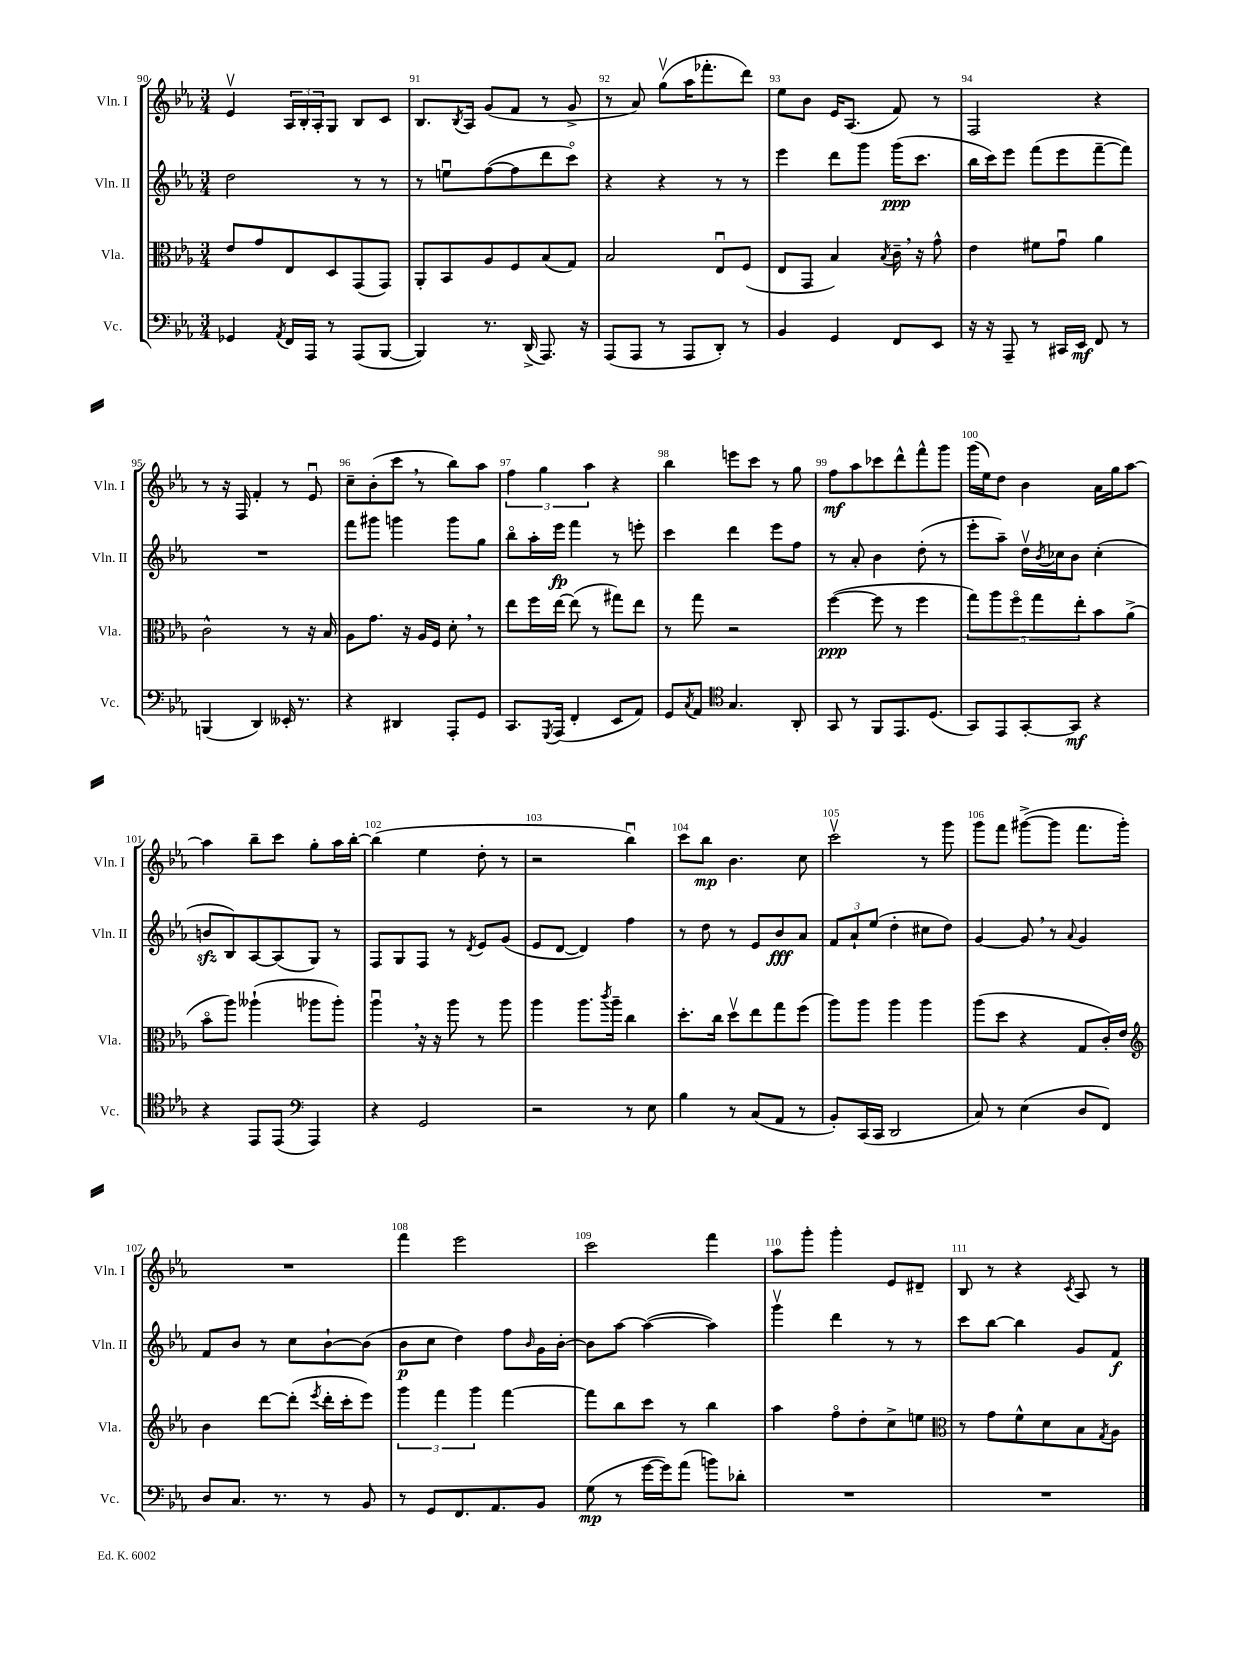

**kern	**kern	**kern	**kern
*staff4	*staff3	*staff2	*staff1
*clefF4	*clefC3	*clefG2	*clefG2
*k[b-e-a-]	*k[b-e-a-]	*k[b-e-a-]	*k[b-e-a-]
*M3/4	*M3/4	*M3/4	*M3/4
4GG-	8e-	2dd	4e-v
.	8g	.	.
8qAA-	.	.	.
16FF	8E-	.	24A-
.	.	.	24B-'
16AAA-	.	.	.
.	.	.	24A-'
8r	8D	.	8G
(8AAA-	(8GG	8r	8B-
[8BBB-	8GG)	8r	8c
=	=	=	=
4BBB-])	8AA-'	8r	8.B-
.	8BB-	8eeu	.
.	.	.	8qB-
.	.	.	16A-
8.r	8A-	([8ff	(8g
.	8F	8ff]	8f
(16DD^	.	.	.
8.AAA-)	(8B-	8ddd	8r
.	8G)	8ccco)	8g^
16r	.	.	.
=	=	=	=
(8AAA-	2B-	4r	8r
8AAA-	.	.	8a-)
8r	.	4r	(8ggv
8AAA-	.	.	16aa-
.	.	.	8.fff-'
8DD')	8E-u	8r	.
8r	(8F	8r	8ddd)
=	=	=	=
4BB-	8E-	4eee-	8ee-
.	8GG	.	8b-
4GG	4B-)	8ddd	16e-
.	.	.	(8.A-
.	.	8ggg	.
.	8qB-	.	.
8FF	16c~	(16ggg	8f)
.	16r	8.ccc	.
8EE-	8g^^	.	8r
=	=	=	=
16r	4e-	16bb-	2F
16r	.	16ccc)	.
8AAA-~	.	8eee-	.
8r	8f#	(8fff	.
16CC#	8gu	8eee-	.
16EE-	.	.	.
8FF	4a-	[8fff~	4r
8r	.	8fff])	.
=	=	=	=
(4BBB	2c^^	2.r	8r
.	.	.	16r
.	.	.	16F
4DD)	.	.	4f'
16EE--'	8r	.	8r
8.r	.	.	.
.	16r	.	8e-u
.	16B-	.	.
=	=	=	=
4r	8A-	8fff	8cc~
.	8.g	8ggg#	(8b-'
4DD#	.	4ggg	8ccc
.	16r	.	.
.	16A-	.	8r
.	16F	.	.
8AAA-'	8d'	8ggg	8bb-)
8GG	8r	8gg	8aa-
=	=	=	=
8.CC	8ee-	8bb-o	6ff
.	16ff	16aa-'	.
.	.	.	6gg
8qGGG	.	.	.
(16AAA-	[16ee-	16eee-	.
4FF'	(8ee-]	4fff	.
.	.	.	6aa-
.	8r	.	.
8EE-	8gg#)	8r	4r
8AA-)	8ee-	8eee'	.
=	=	=	=
8GG	8r	4ccc	4bb-
8qC	.	.	.
8AA-	8gg	.	.
*clefC4	*	*	*
4.G	2r	4ddd	8eee
.	.	.	8ccc
.	.	8eee-	8r
8AA-'	.	8ff	8gg
=	=	=	=
8GG	([4ff	8r	8ff
8r	.	8a-'	8aa-
8FF	8ff]	4b-	8ccc-
8.EE-	8r	.	8ddd^^
.	4ff	(8dd'	8fff^^
(8.D	.	.	.
.	.	8r	8ggg
=	=	=	=
8GG)	10gg)	8eee-'	(16ggg
.	.	.	16ee-)
.	10aa-	.	.
8EE-	.	8aa-~)	8dd
.	10ffo	.	.
[8GG'	.	16ddv	4b-
.	10gg	.	.
.	.	8qb-	.
.	.	16cc-	.
8GG]	.	8b-	.
.	10ee-'	.	.
4r	8b-	(4cc-'	16a-
.	.	.	16gg
.	(8a-^	.	[8aa-
=	=	=	=
4r	8b-o	8b	4aa-]
.	8aa-)	8B-)	.
8EE-	(4aa--`	[8A-	8bb-~
(8EE-	.	(8A-]	8ccc
*clefF4	*	*	*
4AAA-)	8aa-	8G)	8gg'
.	8aa-')	8r	16aa-
.	.	.	[16bb-'
=	=	=	=
4r	4aa-u	8F	(4bb-]
.	.	8G	.
2GG	16r	8F	4ee-
.	16r	.	.
.	8aa-	8r	.
.	.	8qd	.
.	8r	8e-	8dd'
.	8aa-	(8g	8r
=	=	=	=
2r	4aa-	8e-	2r
.	.	[8d	.
.	8.aa-	4d])	.
.	8qccc	.	.
.	16aa-~	.	.
8r	4cc	4ff	4bb-u)
8E-	.	.	.
=	=	=	=
4B-	8.dd'	8r	8ccc
.	.	8dd	8bb-
.	16cc	.	.
8r	8ddv	8r	4.b-
(8C	8ee-	8e-	.
8AA-	8gg	8b-	.
8r	(8ff	8a-	8cc
=	=	=	=
8BB-')	8aa-)	12f	2cccv
.	.	12a-`	.
(16CC	8aa-	.	.
.	.	(12ee-	.
16CC	.	.	.
2DD	4aa-	4dd'	.
.	4aa-	8cc#	8r
.	.	8dd)	8ggg
=	=	=	=
8C)	(8aa-	[4g	8ggg
8r	8dd	.	8fff
(4E-	4r	8g]	([8ggg#^
.	.	8r	8ggg#]
.	.	8qqa-	.
8D	8G	4g	8.fff
8FF)	16c')	.	.
.	16e-	.	16ggg#')
=	=	=	=
*	*clefG2	*	*
8D	4b-	8f	2.r
8.C	.	8b-	.
.	[8ddd	8r	.
8.r	.	.	.
.	(8ddd']	8cc	.
.	8qeee-	.	.
8r	16ddd'	[8b-`	.
.	16ccc'	.	.
8BB-	8eee-)	(8b-]	.
=	=	=	=
8r	6ggg	8b-	4fff
8GG	.	8cc	.
.	6fff	.	.
8.FF	.	4dd)	2eee-
.	6ggg	.	.
8.AA-	.	.	.
.	[4fff	8ff	.
.	.	16qqb-	.
8BB-	.	16g	.
.	.	[16b-'	.
=	=	=	=
(8G	8fff]	8b-]	2ccc
8r	8bb-	[8aa-	.
[16g	8ccc	(4aa-_	.
16g])	.	.	.
(8a-	8r	.	.
8b)	4bb-	4aa-])	4fff
8d-'	.	.	.
=	=	=	=
2.r	4aa-	4gggv	8aa-
.	.	.	8ggg'
.	8ffo	4ddd	4ggg'
.	8dd'	.	.
.	8cc^	8r	8e-
.	8ee	8r	8d#~
=	=	=	=
*	*clefC3	*	*
2.r	8r	8ccc	8B-
.	8g	[8bb-	8r
.	8f^^	4bb-]	4r
.	8d	.	.
.	.	.	8qc
.	8B-	8g	8A-
.	8qG	.	.
.	8A-	8f	8r
==	==	==	==
*-	*-	*-	*-
